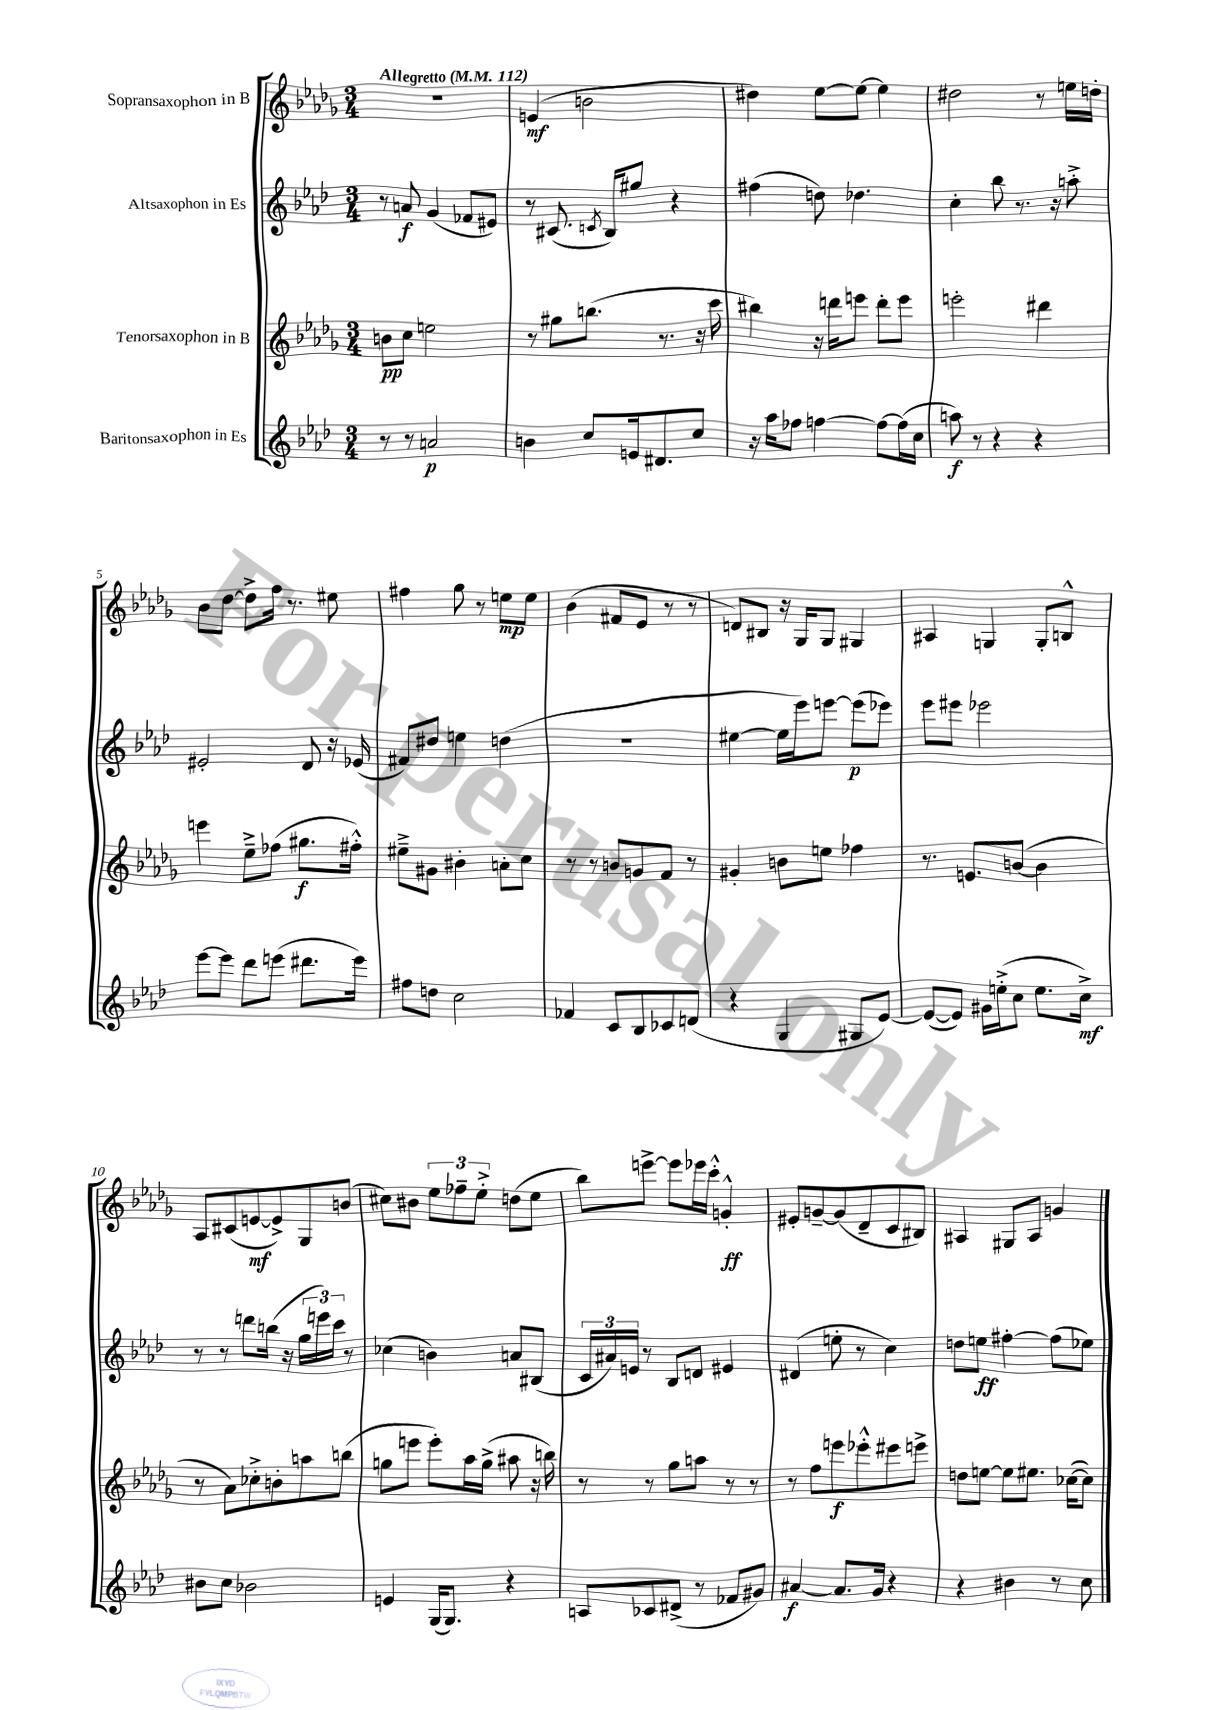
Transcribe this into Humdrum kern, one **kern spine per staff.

**kern	**kern	**kern	**kern
*staff4	*staff3	*staff2	*staff1
*clefG2	*clefG2	*clefG2	*clefG2
*k[b-e-a-d-]	*k[b-e-a-d-g-]	*k[b-e-a-d-]	*k[b-e-a-d-g-]
*M3/4	*M3/4	*M3/4	*M3/4
*MM112	*MM112	*MM112	*MM112
8r	8b	8r	2.r
8r	8cc	8a	.
2a	2ee	(4g	.
.	.	8f-	.
.	.	8e#)	.
=	=	=	=
4b	8r	8r	(4e
.	8gg#	(8.c#	.
8cc	(8.bb	.	2b
.	.	8qc	.
.	.	16B-)	.
16e	.	8gg#	.
8.d#	8.r	.	.
.	.	4r	.
8cc	16r	.	.
.	16ccc	.	.
=	=	=	=
16r	4bb#)	(4ff#	4dd#)
16aa-	.	.	.
8ff-	.	.	.
[4ff	16r	8dd)	[8ee-
.	16ddd	.	.
.	8eee	4.dd-	8ee-_
8ff_	8ddd'	.	4ee-]
(16ff]	8eee	.	.
16cc	.	.	.
=	=	=	=
8aa)	2eee'	4cc'	2dd#
8r	.	.	.
4r	.	8bb-	.
.	.	8.r	.
4r	4ddd#	.	8r
.	.	16r	.
.	.	8aa'^	16ee
.	.	.	16dd'
=	=	=	=
[8eee-	4eee	2e#'	8b-
8eee-]	.	.	[8dd-
8ddd-	8ee-~^	.	8dd-^]
(8eee	(8ff-	.	16ff
.	.	.	8.r
8.ddd#	8.gg#	8d-	.
.	.	16r	8ee#
16eee)	16ff#'^^)	(16e-	.
=	=	=	=
8ff#	8ee#~^	8f#)	4ff#
8dd	8g#	8dd#	.
2cc	4b#'	4ee	8gg-
.	.	.	8r
.	8a'	(4dd	8ee
.	8cc	.	8ee
=	=	=	=
4f-	8r	2.r	(4b-
.	8r	.	.
8c	8b	.	8f#
8B-	8g	.	8e-
8c-	8f	.	8r
(8d	8r	.	8r
=	=	=	=
4r	4g#'	[4ee#	8d)
.	.	.	8B#
4G	8b	16ee#]	16r
.	.	16eee-)	16G-
.	8ee	[8eee	8G-
8G#	4ff-	(8eee]	4G#
[8e-)	.	8eee-)	.
=	=	=	=
(8e-_	8.r	8eee-	4A#
8e-])	.	8eee#	.
.	8.e	.	.
16g#	.	2eee-	4G
(16ee'^	.	.	.
8cc	([8b	.	.
8.ee	4b]	.	8G'
.	.	.	8B^^
16cc^)	.	.	.
=	=	=	=
8b#	8r	8r	8A-
8cc	8a-)	8r	(8c#
2b-	8cc-'^	8ddd	[8e
.	8b'	(16bb	8e^])
.	.	16r	.
.	8aa	24gg	8G-
.	.	24eee)	.
.	.	24ccc	.
.	(8bb	8r	(8b
=	=	=	=
4e	8gg	(4cc-	8cc#)
.	8eee	.	8b#
(16G	8eee')	4b)	12ee-
8.G)	.	.	.
.	.	.	12ff-~
.	16aa-	.	.
.	.	.	12ee-'^
.	(16gg^	.	.
4r	8aa#	8a	(8dd
.	16r	(8B#	8ee-
.	16bb)	.	.
=	=	=	=
8A	8r	24c	8bb-)
.	.	24a#)	.
.	.	24e	.
8c-	8r	8r	[8eee^
(8d#^	8gg-	8B-	8eee]
8r	8aa	8d	16eee-
.	.	.	16ccc'^^
8f-	8r	4e#	4g'^^
8g#)	8r	.	.
=	=	=	=
[4a#	8r	(4d#	8e#'
.	8ff	.	[8g~
8.a#]	8eee	8ee'	(8g]
.	8eee-'^^	8r	8d-~
16g	.	.	.
4r	8eee#	4cc)	8c
.	8eee^	.	8B#)
=	=	=	=
4r	8dd	8dd	4A#
.	[8ee	8ee	.
4b#	8ee]	[4ff#'	8G#
.	8.ee#	.	8A#
8r	.	(8ff#]	4g
.	([16cc-	.	.
8cc	8cc-])	8ee-)	.
==	==	==	==
*-	*-	*-	*-
